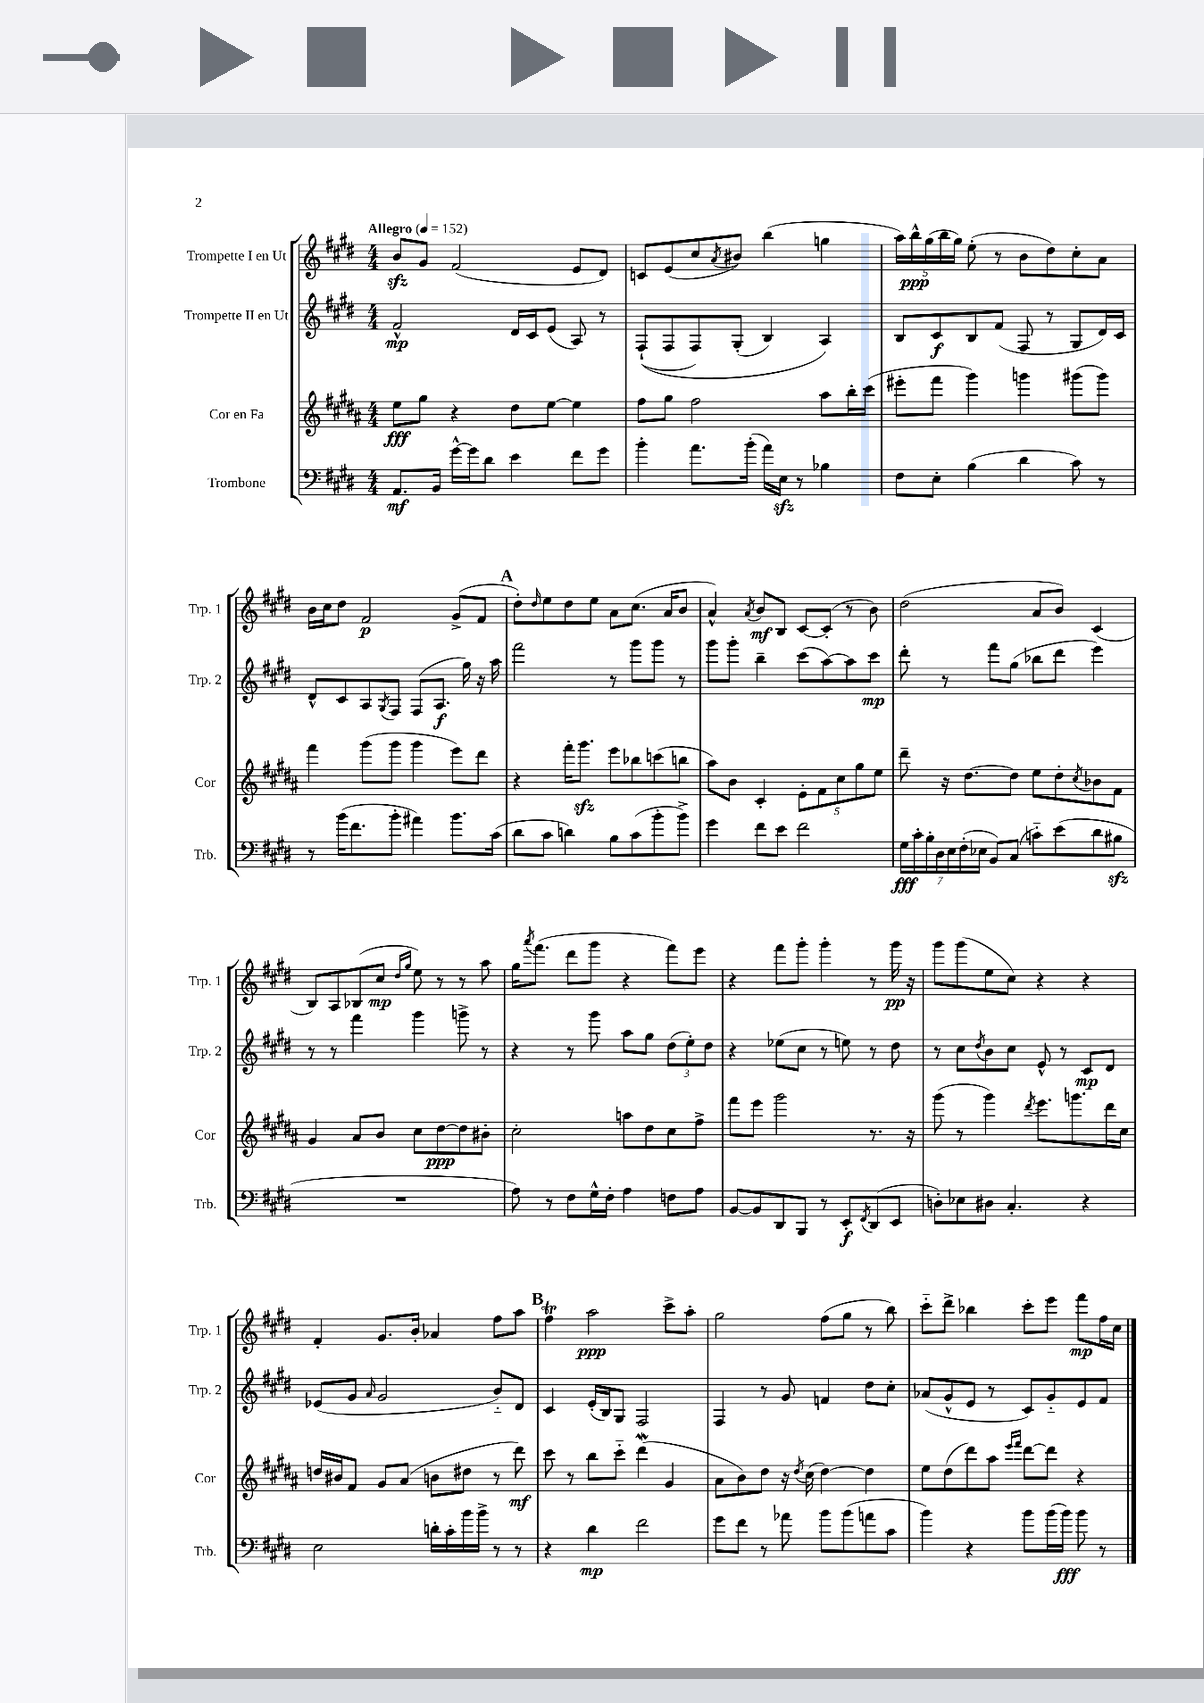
<<
\new StaffGroup <<
\new Staff = "s0" \with { instrumentName = "Trompette I en Ut" shortInstrumentName = "Trp. 1" } {
    \clef treble \key e \major \numericTimeSignature \time 4/4 \tempo "Allegro" 4 = 152
    b'8\sfz gis'8 fis'2( e'8 dis'8) |
    c'8 e'8( cis''8 \acciaccatura { a'8 } bis'8) b''4( g''4 |
    \tuplet 5/4 { a''16) b''16-^\ppp gis''16( b''16 gis''16) } e''8-.( r8 b'8 dis''8) cis''8-. a'8 |
    b'16 cis''16 dis''8 fis'2\p gis'8->( fis'8 |
    \mark \markup { \bold "A" } dis''8-.) \grace { dis''16 } e''8 dis''8 e''8 a'8 cis''8.( a'16 b'8 |
    a'4-^) \acciaccatura { a'8 } b'8\mf b8 cis'8~ cis'8-.( r8 b'8) |
    dis''2( a'8 b'8) cis'4( |
    b8) a8 bes8( cis''8\mp \grace { dis''16 gis''16 } e''8) r8 r8 a''8 |
    gis''16 \acciaccatura { a'''8 } fis'''8.( dis'''8 gis'''8 r4 fis'''8) e'''8 |
    r4 fis'''8 gis'''8-. gis'''4-. r8 gis'''16\pp r16 |
    gis'''8 gis'''8( e''8 cis''8) r4 r4 |
    fis'4-. gis'8. b'16-. aes'4 fis''8 a''8 |
    \mark \markup { \bold "B" } fis''4\trill a''2\ppp cis'''8-> a''8-. |
    gis''2 fis''8( gis''8 r8 b''8) |
    cis'''8-_ dis'''8-> bes''4 cis'''8-. e'''8 fis'''8\mp fis''16 cis''16 \bar "|." |
}
\new Staff = "s1" \with { instrumentName = "Trompette II en Ut" shortInstrumentName = "Trp. 2" } {
    \clef treble \key e \major \numericTimeSignature \time 4/4
    fis'2-^\mp dis'16 cis'16 e'8( a8) r8 |
    fis8-!(\( fis8 fis8) gis8-.( b4) a4\) |
    b8 cis'8\f b8 fis'8( fis8 r8 gis8 dis'16) cis'16 |
    dis'8-^ cis'8 a8 \acciaccatura { gis8 } fis8 fis8( a8.\f gis''16) r16 a''16 |
    \mark \markup { \bold "A" } fis'''2 r8 gis'''8 gis'''8 r8 |
    gis'''8 gis'''8-. b''4-- cis'''8( a''8~) a''8 cis'''8\mp |
    dis'''8-. r8 fis'''8 gis''8( bes''8 dis'''8 e'''4) |
    r8 r8 fis'''4 gis'''4 g'''8-> r8 |
    r4 r8 gis'''8 a''8 gis''8 \tuplet 3/2 { dis''8( e''8-.) dis''8 } |
    r4 ees''8( cis''8 r8 e''8) r8 dis''8 |
    r8 cis''8 \acciaccatura { dis''8 } b'8 cis''8 e'8-^ r8 cis'8\mp dis'8 |
    ees'8( gis'8 \grace { a'16 } gis'2 b'8-_) dis'8 |
    \mark \markup { \bold "B" } cis'4 e'16-.( b16) gis8 fis2 |
    fis4 r8 gis'8 f'4 dis''8 cis''8-. |
    aes'8( gis'8-^ e'8 r8 cis'8) gis'8-_ e'8 fis'8 \bar "|." |
}
\new Staff = "s2" \with { instrumentName = "Cor en Fa" shortInstrumentName = "Cor" } {
    \clef treble \key b \major \numericTimeSignature \time 4/4
    e''8\fff gis''8 r4 dis''8 e''8~ e''4 |
    fis''8 gis''8 fis''2 ais''8 b''16-. cis'''16( |
    eis'''8-. fis'''8 gis'''4) g'''4 gis'''8( gis'''8) |
    fis'''4 gis'''8( gis'''8 gis'''4 e'''8) dis'''8 |
    \mark \markup { \bold "A" } r4 fis'''16-. gis'''8.\sfz e'''8 bes''8 c'''8( b''8 |
    ais''8) b'8 cis'4-. \tuplet 5/4 { e'8-. fis'8 cis''8 gis''8 e''8 } |
    dis'''8-- r16 dis''8.~ dis''8 e''8 dis''8-. \acciaccatura { cis''8 } bes'8 fis'8 |
    gis'4 ais'8 b'8 cis''8 dis''8~\ppp dis''8 bis'8-. |
    cis''2-. a''8 dis''8 cis''8 fis''8-> |
    fis'''8 e'''8 gis'''2 r8. r16 |
    gis'''8( r8 gis'''4) \acciaccatura { dis'''8 } e'''8. g'''8. dis'''16 cis''16 |
    d''16 bis'16 fis'8 gis'8 ais'8( b'8 dis''8 r8 dis'''8\mf) |
    \mark \markup { \bold "B" } cis'''8 r8 b''8 cis'''8-_ dis'''4\mordent( gis'4 |
    ais'8 b'8) dis''8 r16 \acciaccatura { dis''8 } cis''16( dis''4~) dis''4 |
    e''8 dis''8( dis'''8) ais''8 \grace { e'''16 fis'''16 } dis'''8~ dis'''8 r4 \bar "|." |
}
\new Staff = "s3" \with { instrumentName = "Trombone" shortInstrumentName = "Trb." } {
    \clef bass \key e \major \numericTimeSignature \time 4/4
    a,8.\mf b,16 gis'16~-^ gis'16 dis'8 e'4 fis'8 gis'8 |
    b'4-. a'8. b'16-.( a'16) e16\sfz r8 bes4 |
    fis8 e8-. b4( dis'4 cis'8) r8 |
    r8 b'16( fis'8. b'8-. ais'4) b'8. cis'16( |
    \mark \markup { \bold "A" } dis'8 cis'8 d'4) b8 cis'8( b'8-. b'8->) |
    gis'4 fis'8 e'8 fis'2 |
    \tuplet 7/4 { gis16\fff cis'16-. b16-. dis16 e16 fis16-.( ees16 } b,8) cis8( c'8-_) e'8( dis'8 bis8\sfz |
    R1 |
    a8) r8 fis8 gis16-^ fis16-. a4 f8 a8 |
    b,8~ b,8 dis,8 b,,8 r8 e,8-.\f \acciaccatura { fis,8 } dis,8( e,8 |
    d8-.) ees8 dis8 cis4.-. r4 |
    e2 d'16-. cis'16-. b'16 b'16-> r8 r8 |
    \mark \markup { \bold "B" } r4 dis'4\mp fis'2 |
    gis'8 fis'8 r8 aes'8 b'8 b'8( a'8 cis'8 |
    b'4) r4 b'8 b'16( b'16\fff) b'8 r8 \bar "|." |
}
>>
>>
\layout { \context { \Score \remove "Bar_number_engraver" } }
